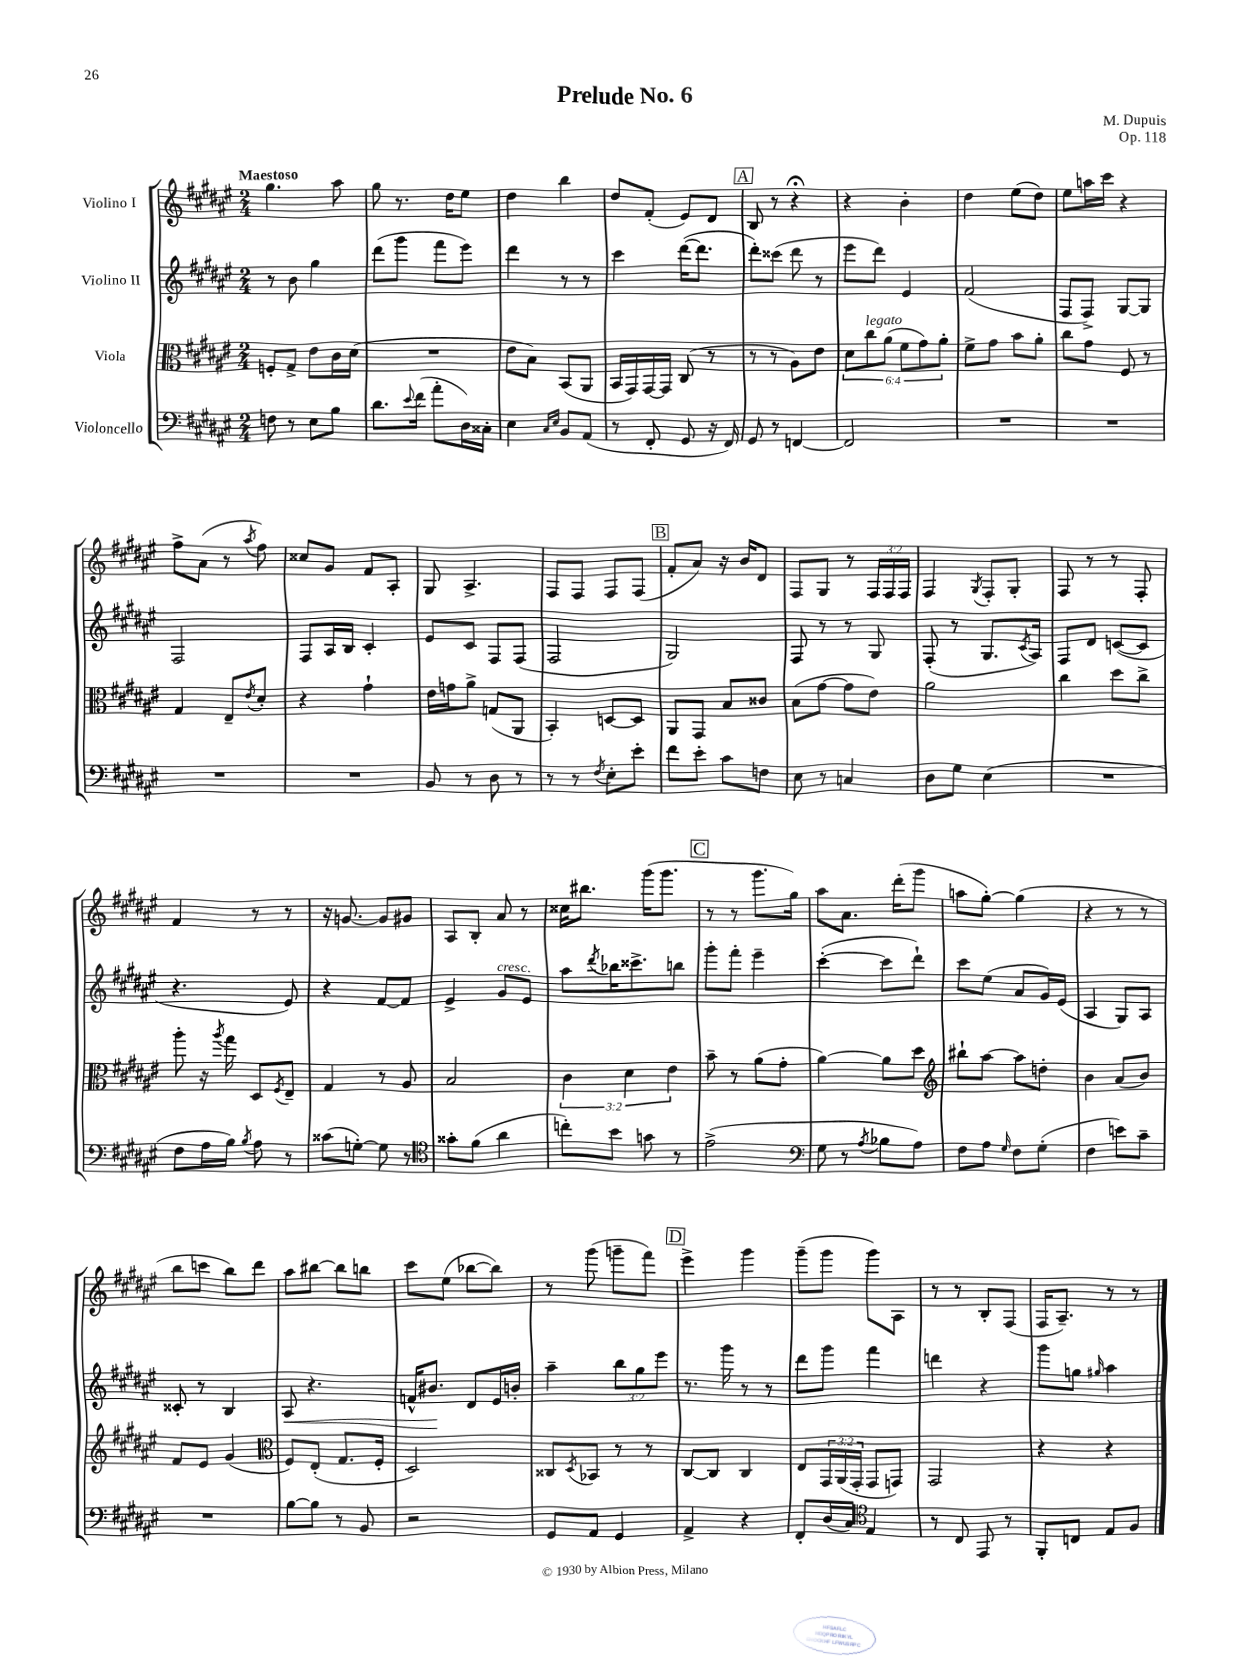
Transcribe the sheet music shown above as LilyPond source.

\header { title = "Prelude No. 6" composer = "M. Dupuis" opus = "Op. 118" }
<<
\new StaffGroup <<
\new Staff = "s0" \with { instrumentName = "Violino I" } {
    \clef treble \key fis \major \numericTimeSignature \time 2/4 \override Staff.TupletNumber.text = #tuplet-number::calc-fraction-text \tempo "Maestoso"
    gis''4. ais''8 |
    gis''8 r8. dis''16 eis''8 |
    dis''4 b''4 |
    dis''8 fis'8-.( eis'8) dis'8 |
    \mark \markup { \box "A" } b8 r8 r4\fermata |
    r4 b'4-. |
    dis''4 eis''8( dis''8) |
    eis''8 a''16 cis'''16 r4 |
    fis''8-> ais'8( r8 \acciaccatura { ais''8 } fis''8) |
    cisis''8 gis'8 fis'8 ais8-. |
    gis8 ais4.-> |
    fis8 fis8 fis8 fis8( |
    \mark \markup { \box "B" } fis'8-. ais'8) r16 b'16 dis'8 |
    fis8 gis8 r8 \tuplet 3/2 { fis16 fis16 fis16 } |
    fis4 \acciaccatura { gis8 } fis8-. gis8-. |
    fis8 r8 r8 fis8-. |
    fis'4 r8 r8 |
    r16 g'8.~ g'8 gis'8 |
    ais8 b8-. ais'8 r8 |
    cisis''16 bis''8. gis'''16( gis'''8. |
    \mark \markup { \box "C" } r8 r8 gis'''8. gis''16) |
    ais''8 ais'8. dis'''16-.( gis'''8 |
    a''8 gis''8~-.) gis''4( |
    r4 r8 r8 |
    b''8 c'''8 b''8) dis'''8 |
    ais''8 bis''8~ bis''8 b''8 |
    cis'''8 eis''8( bes''8~ bes''8) |
    r8 gis'''8( g'''8-- fis'''8) |
    \mark \markup { \box "D" } eis'''4-> gis'''4 |
    gis'''8--( gis'''8 gis'''8) ais8 |
    r8 r8 b8-. fis8( |
    fis16 ais8.--) r8 r8 \bar "|." |
}
\new Staff = "s1" \with { instrumentName = "Violino II" } {
    \clef treble \key fis \major \numericTimeSignature \time 2/4 \override Staff.TupletNumber.text = #tuplet-number::calc-fraction-text
    r8 b'8 gis''4 |
    dis'''8( gis'''8 fis'''8 eis'''8) |
    dis'''4 r8 r8 |
    cis'''4 dis'''16~( dis'''8. |
    \mark \markup { \box "A" } dis'''8-.) cisis'''8( dis'''8 r8 |
    eis'''8 dis'''8) eis'4 |
    fis'2( |
    fis8 fis8->) gis8~ gis8 |
    fis2 |
    fis8 ais16 b16 cis'4-. |
    eis'8 cis'8 fis8 fis8( |
    fis2 |
    \mark \markup { \box "B" } gis2) |
    fis8 r8 r8 gis8 |
    fis8-.( r8 gis8. \acciaccatura { cis'8 } ais16) |
    fis8 dis'8 c'8~( c'8 |
    r4. eis'8) |
    r4 fis'8~ fis'8 |
    eis'4-> gis'8^\markup { \italic "cresc." } eis'8 |
    ais''8 \acciaccatura { dis'''8 } bes''16 cisis'''8.-> b''8 |
    \mark \markup { \box "C" } gis'''8-. fis'''8-. eis'''4-- |
    cis'''4~-.( cis'''8 dis'''8-!) |
    cis'''8 eis''8( ais'8 gis'16) eis'16( |
    ais4 gis8) ais8 |
    cisis'8-. r8 b4 |
    ais8\< r4. |
    f'16-^ bis'8.\! dis'8 eis'16 b'16-. |
    ais''4-- \tuplet 3/2 { b''8 gis''8 eis'''8 } |
    \mark \markup { \box "D" } r8. gis'''16 r8 r8 |
    dis'''8 gis'''8 fis'''4 |
    d'''4 r4 |
    gis'''8 g''8 \grace { gis''16 } ais''4 \bar "|." |
}
\new Staff = "s2" \with { instrumentName = "Viola" } {
    \clef alto \key fis \major \numericTimeSignature \time 2/4 \override Staff.TupletNumber.text = #tuplet-number::calc-fraction-text
    f8-. gis8-> eis'8 cis'16 dis'16( |
    R2 |
    eis'8 b8) b,8( ais,8 |
    b,16 gis,16) gis,16~ gis,16 cis8( r8 |
    \mark \markup { \box "A" } r8 r8 ais8) eis'8 |
    \tuplet 6/4 { dis'8 cis''8^\markup { \italic "legato" } ais'8( fis'8 gis'8) ais'8-. } |
    fis'8-> gis'8 b'8 ais'8-. |
    cis''8 gis'8 fis8 r8 |
    gis4 eis8-- \acciaccatura { eis'8 } dis'8-. |
    r4 gis'4-! |
    eis'16 g'16 ais'8-> g8( ais,8 |
    b,4-.) d8~ d8 |
    \mark \markup { \box "B" } ais,8 gis,8 b8 cisis'8 |
    b8( gis'8~ gis'8 eis'8) |
    ais'2 |
    cis''4 dis''8 cis''8-> |
    ais''8-. r16 \acciaccatura { ais''8 } gis''16 dis8 \acciaccatura { fis8 } eis8-- |
    gis4 r8 ais8 |
    b2 |
    \tuplet 3/2 { cis'4 dis'4 eis'4 } |
    \mark \markup { \box "C" } b'8-- r8 ais'8( gis'8-. |
    ais'4~) ais'8 dis''8 |
    \clef treble bis''8-! ais''8~ ais''8 d''8-. |
    b'4 ais'8( b'8) |
    fis'8 eis'8 gis'4( |
    \clef alto fis8) eis8-.( gis8. fis16-. |
    dis2) |
    cisis8 \acciaccatura { dis8 } bes,8 r8 r8 |
    \mark \markup { \box "D" } cis8~ cis8 cis4 |
    eis8 \tuplet 3/2 { gis,16 ais,16( gis,16-. } gis,8 g,8) |
    gis,2 |
    r4 r4 \bar "|." |
}
\new Staff = "s3" \with { instrumentName = "Violoncello" } {
    \clef bass \key fis \major \numericTimeSignature \time 2/4
    f8 r8 eis8 b8 |
    dis'8. \appoggiatura { eis'8 } fis'16( ais'8-. dis16) cisis16-. |
    eis4 \grace { cis16 eis16 } b,8 ais,8( |
    r8 fis,8-. gis,8 r16 fis,16) |
    \mark \markup { \box "A" } gis,8 r8 f,4~ |
    f,2 |
    R2 |
    R2 |
    R2 |
    R2 |
    b,8 r8 dis8 r8 |
    r8 r8 \acciaccatura { fis8 } eis8-. eis'8-. |
    \mark \markup { \box "B" } fis'8 eis'8-. cis'8 f8 |
    eis8 r8 c4 |
    dis8 gis8 eis4( |
    R2 |
    fis8 ais16 b16) \acciaccatura { b8 } ais8 r8 |
    cisis'8( g8~-.) g8 r8 |
    \clef tenor gisis'8-. fis'8( ais'4 |
    c''8-.) b'8 g'8 r8 |
    \mark \markup { \box "C" } eis'2->( |
    \clef bass gis8 r8 \acciaccatura { ais8 } bes8 ais8) |
    fis8 ais8 \grace { gis16 } fis8 gis8-.( |
    fis4 e'8) cis'8-- |
    R2 |
    b8~ b8 r8 b,8 |
    r2 |
    gis,8 ais,8 gis,4 |
    \mark \markup { \box "D" } ais,4-> r4 |
    fis,8-. dis16( cis16) \clef tenor eis4 |
    r8 cis8 eis,8 r8 |
    fis,8-. c8 eis8 fis8 \bar "|." |
}
>>
>>
\layout { \context { \Score \remove "Bar_number_engraver" } }
